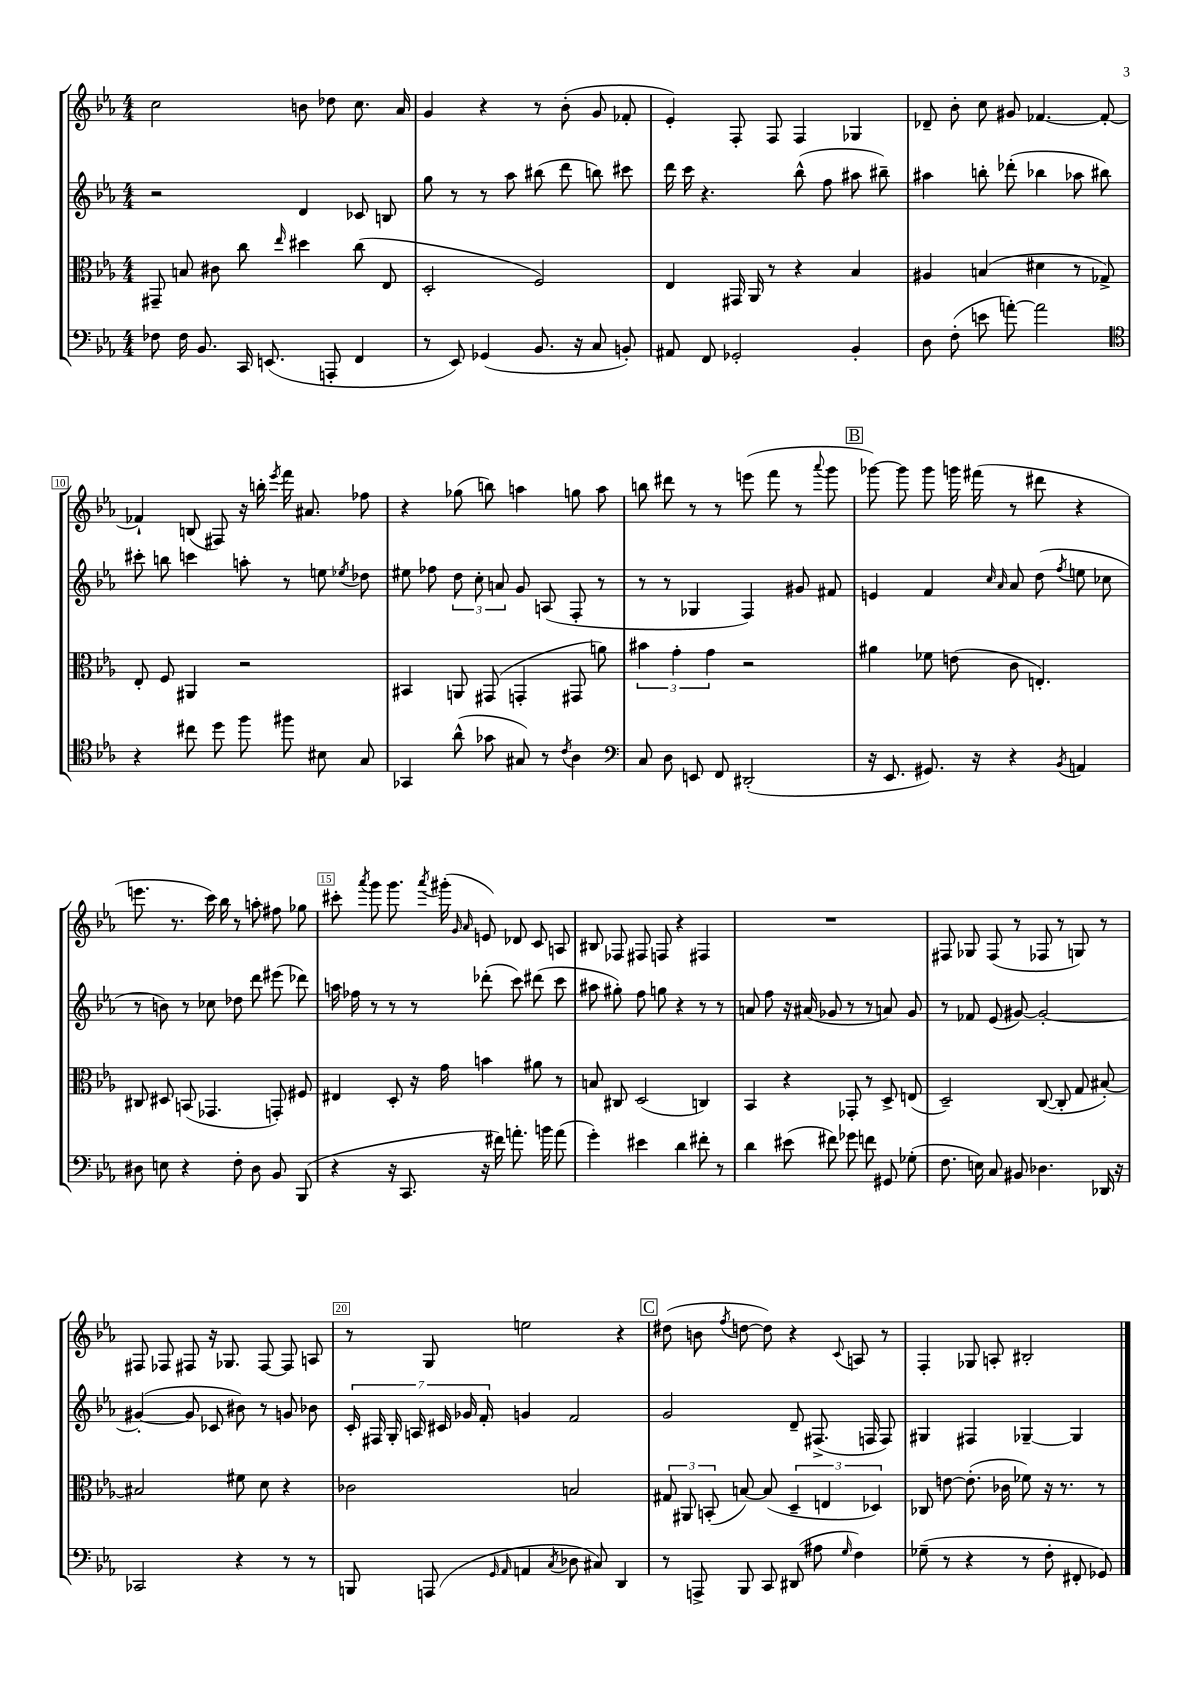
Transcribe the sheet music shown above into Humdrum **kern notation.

**kern	**kern	**kern	**kern
*staff4	*staff3	*staff2	*staff1
*clefF4	*clefC3	*clefG2	*clefG2
*k[b-e-a-]	*k[b-e-a-]	*k[b-e-a-]	*k[b-e-a-]
*M4/4	*M4/4	*M4/4	*M4/4
8F-	8GG#~	2r	2cc
16F-	8B	.	.
8.BB-	.	.	.
.	8c#	.	.
16CC	8cc	.	.
(8.EE	.	.	.
.	16qqee-	.	.
.	4dd#	4d	8b
8AAA'	.	.	8dd-
4FF	(8cc	8c-	8.cc
.	8E-	8B	.
.	.	.	16a-
=	=	=	=
8r	2D'	8gg	4g
8EE-)	.	8r	.
(4GG-	.	8r	4r
.	.	8aa-	.
8.BB-	2F)	(8bb#	8r
.	.	8ddd	(8b-'
16r	.	.	.
8C	.	8bb)	8g
8BB')	.	8ccc#	8f-'
=	=	=	=
8AA#	4E-	16ddd	4e-')
.	.	16ccc	.
8FF	.	4.r	.
2GG-'	16GG#	.	8F'
.	16AA-	.	.
.	8r	.	8F
.	4r	(8bb-^^	4F
.	.	8ff	.
4BB-'	4B-	8aa#	4G-
.	.	8bb#~)	.
=	=	=	=
8D	4A#	4aa#	8d-~
(8F'	.	.	8b-'
8e	(4B	8bb'	8cc
[8a')	.	(8ddd-'	8g#
2a]	4d#	4bb-	[4.f-
.	8r	8aa-	.
.	8G-^)	8bb#)	8f-'_
=	=	=	=
*clefC4	*	*	*
4r	8E-'	8ccc#'	4f-`]
.	8F	8bb	.
8cc#	4AA#	4ccc	(8B
8dd	.	.	8F#)
8ff	2r	8aa'	16r
.	.	.	16bb'
.	.	.	8qeee-
8ff#	.	8r	16fff
.	.	.	8.a#
8B#	.	8ee	.
.	.	8qee-	.
8G	.	8dd-	8ff-
=	=	=	=
4GG-	4BB#	8ee#	4r
.	.	8ff-	.
(8a-^^	8AA	12dd	(8gg-
.	.	12cc'	.
8g-	(8GG#	.	8bb)
.	.	12a	.
8G#)	4GG'	8g	4aa
8r	.	(8A	.
8qc	.	.	.
4A-	8GG#	8F'	8gg
.	8a)	8r	8aa
=	=	=	=
*clefF4	*	*	*
8C	6b#	8r	8bb
8D	.	8r	8ddd#
.	6g'	.	.
8EE	.	4G-	8r
.	6g	.	.
8FF	.	.	8r
(2DD#'	2r	4F)	(8eee
.	.	.	8fff
.	.	8g#	8r
.	.	.	8qqaaa-
.	.	8f#	8ggg
=	=	=	=
16r	4a#	4e	[8ggg-)
8.EE-	.	.	.
.	.	.	8ggg-]
8.GG#)	8f-	4f	8ggg-
.	(8e	.	16ggg
16r	.	.	(16fff#
.	.	16qqcc	.
.	.	16qqa-	.
4r	8c	8a-	8r
.	4.E')	(8dd	8ddd#
8qBB-	.	8qff	.
4AA	.	8ee	4r
.	.	8cc-	.
=	=	=	=
8D#	8C#	8r	8.eee
8E	8D#	8b)	.
.	.	.	8.r
4r	(8BB	8r	.
.	4.GG-	8cc-	16ccc)
.	.	.	16bb-
8F'	.	8dd-	8r
8D#	.	8ddd	8aa'
8BB-	8GG')	(8eee#	8ff#
(8BBB-	8F#	8ddd-)	8gg-
=	=	=	=
4r	4E#	16aa	8ccc#'
.	.	16ff-	.
.	.	.	8qaaa-
.	.	8r	8ggg
16r	8D'	8r	8.ggg
8.CC	.	.	.
.	16r	8r	.
.	.	.	8qaaa-
.	16g	.	(16ggg#'
.	.	.	16qqg
.	.	.	16qqa-
16r	4b	(8ddd-'	8e)
16f#)	.	.	.
8.a'	.	8ccc)	8d-
.	8a#	(8ddd#	8c
16b	.	.	.
(8a	8r	8ccc	8A
=	=	=	=
4g')	8B	8aa#	8B#
.	8C#	8gg#')	8F-
4e#	(2D	8ff	8F#
.	.	8gg	8F
4d	.	4r	4r
8f#'	4C)	8r	4F#
8r	.	8r	.
=	=	=	=
4d	4BB-	8a	1r
.	.	8ff	.
(8e#	4r	16r	.
.	.	(16a#	.
8f#)	.	8g-	.
8g-	8GG-'	8r	.
8f	8r	8r	.
8GG#	8D^	8a)	.
(8G-'	(8E	8g-	.
=	=	=	=
8.F	2D~)	8r	8F#
.	.	8f-	8G-
16E)	.	.	.
8C	.	(8e-	(8F#
8BB#	.	[8g#)	8r
4.D-	([8C	2g#'_	8F-
.	8C']	.	8r
.	8G	.	8G)
16DD-	[8B#')	.	8r
16r	.	.	.
=	=	=	=
2CC-	2B#]	(4g#'_	8F#
.	.	.	8F-
.	.	8g#]	8F#
.	.	8c-	16r
.	.	.	8.G-
4r	8f#	8b#)	.
.	8d	8r	[8F#
8r	4r	8g	8F#]
8r	.	8b-	8A
=	=	=	=
8BBB	2c-	28c'	8r
.	.	28F#	.
.	.	28G'	.
.	.	28A	.
(8AAA	.	.	8G
.	.	28c#	.
.	.	28g-	.
.	.	28f'	.
16qqGG	.	.	.
16qqAA-	.	.	.
4AA	.	4g	2ee
8qC	.	.	.
8D-	2B	2f	.
8C#)	.	.	.
4DD	.	.	4r
=	=	=	=
8r	12G#	2g	(8dd#
.	12AA#	.	.
8AAA^	.	.	8b
.	(12BB'	.	.
.	.	.	8qff
8BBB-	[8B)	.	[8dd
8CC	(8B]	.	8dd])
(8DD#	6D~	8d~	4r
8A#	.	(8.F#^	.
.	6E	.	.
16qqG	.	.	8qqc
4F)	.	.	8A
.	.	16F	.
.	6D-)	.	.
.	.	8F)	8r
=	=	=	=
(8G-~	8C-	4G#	4F'
8r	[8e	.	.
4r	(8.e']	4F#	8G-
.	.	.	8A'
.	16c-	.	.
8r	8f-)	[4G-~	2B#'
8F'	16r	.	.
.	8.r	.	.
8FF#'	.	4G-]	.
8GG-)	8r	.	.
==	==	==	==
*-	*-	*-	*-
